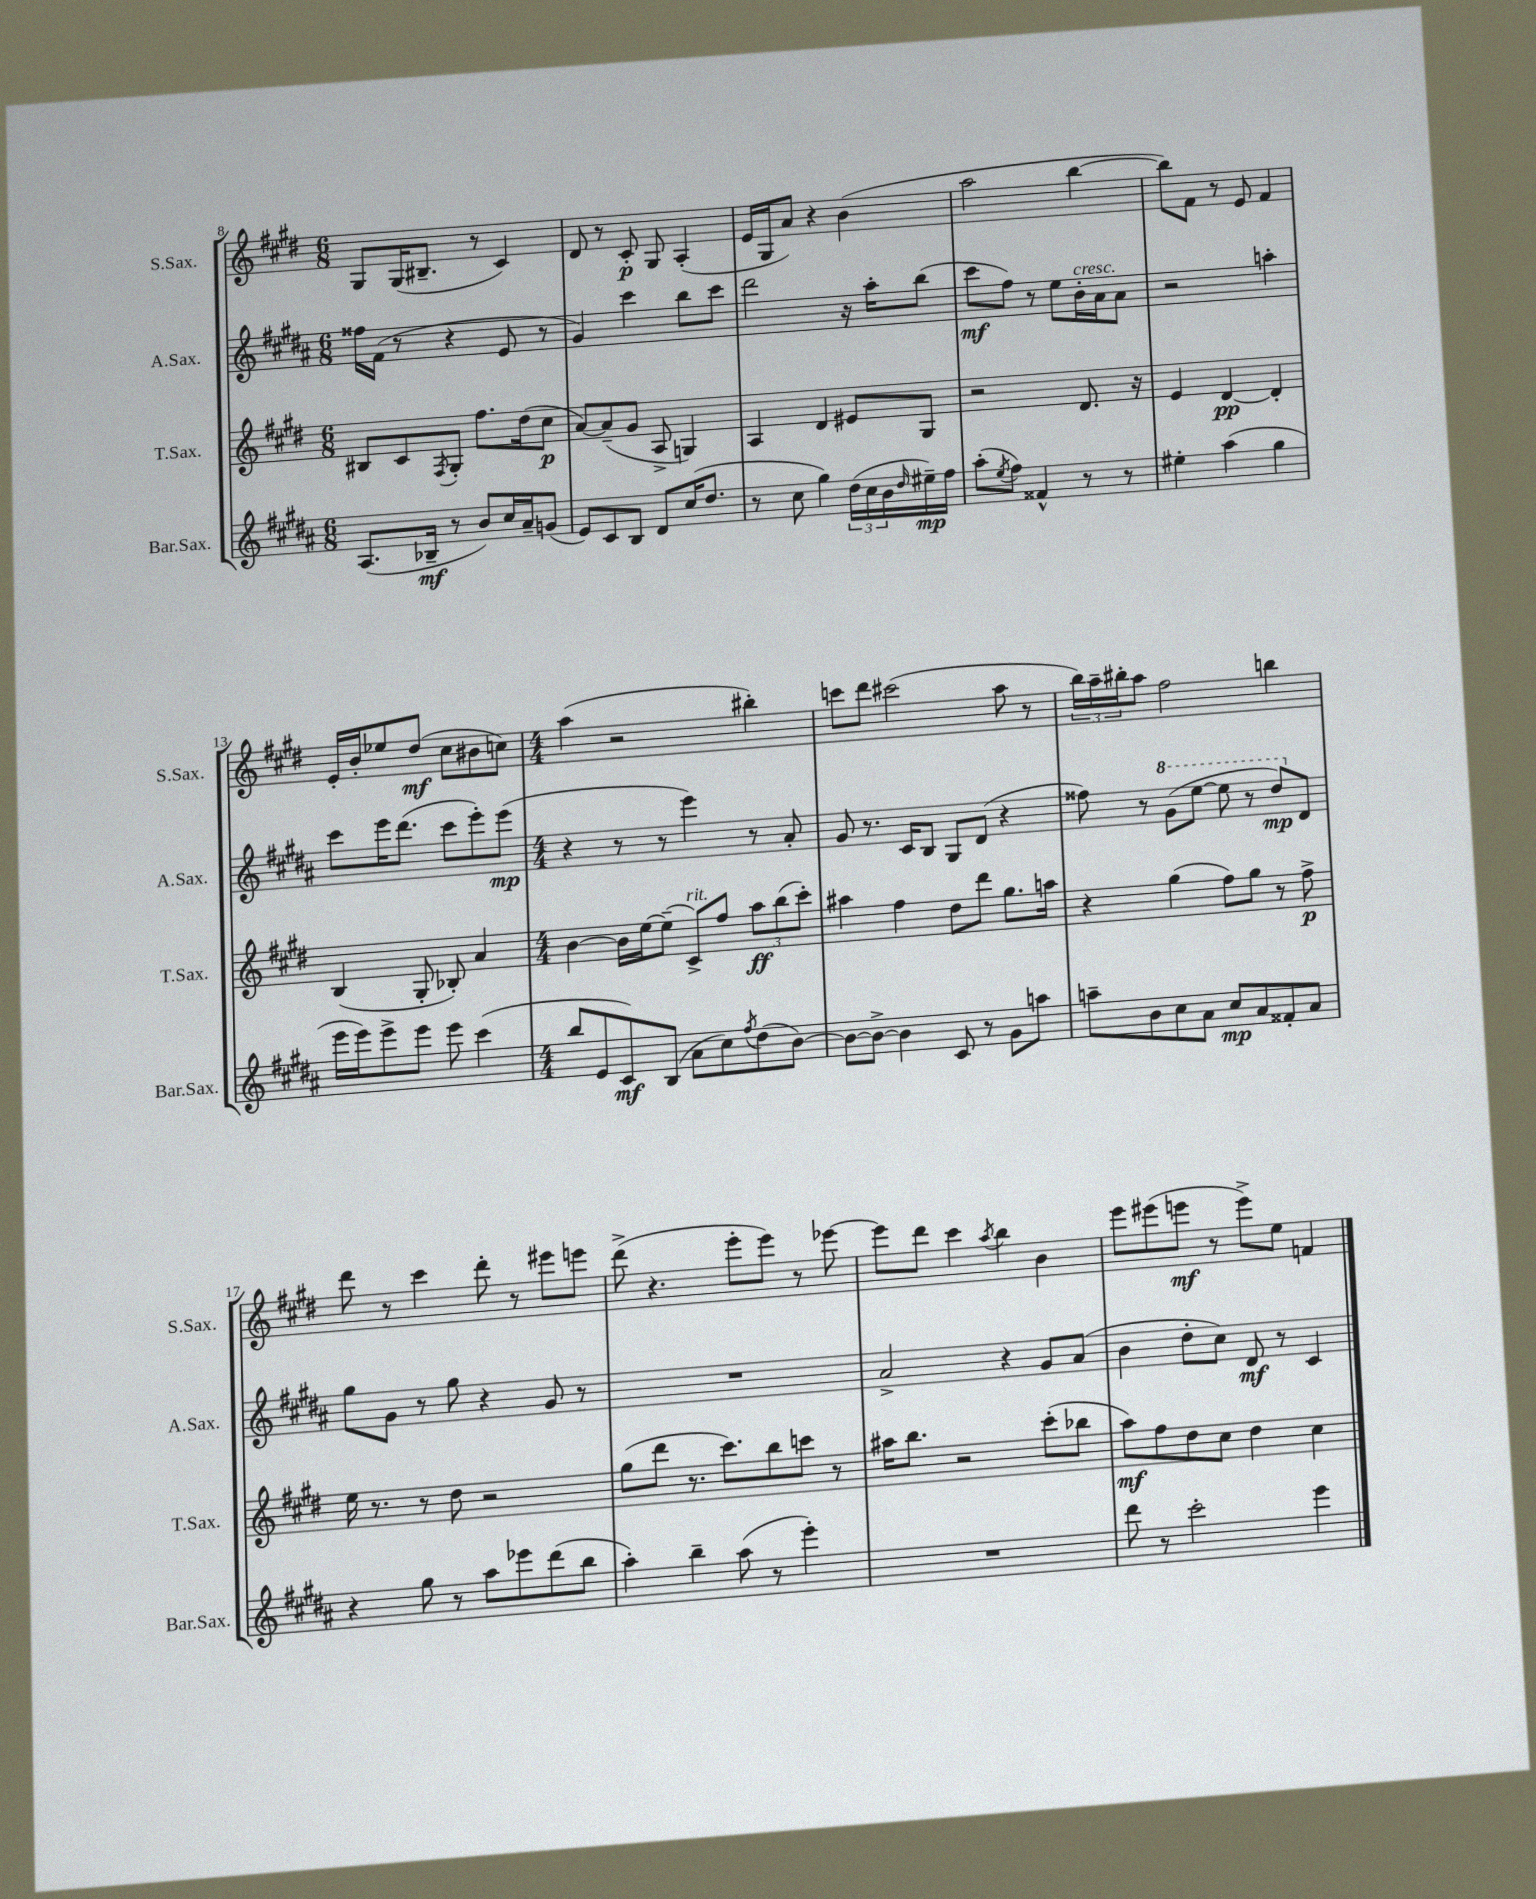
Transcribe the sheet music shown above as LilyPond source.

<<
\new StaffGroup <<
\new Staff = "s0" \with { instrumentName = "S.Sax." shortInstrumentName = "S.Sax." } {
    \clef treble \key e \major \numericTimeSignature \time 6/8
    gis8 gis16( bis8.-- r8 cis'4) |
    dis'8 r8 cis'8-.\p gis8 a4-.( |
    e'16 gis16 a'8) r4 b'4( |
    a''2 b''4~ |
    b''8) fis'8 r8 e'8 fis'4 |
    e'16-. b'16-. ees''8 dis''8\mf( cis''8 bis'8 c''8) |
    \numericTimeSignature \time 4/4 a''4( r2 bis''4-.) |
    c'''8 dis'''8 cis'''2( a''8 r8 |
    \tuplet 3/2 { b''16) a''16-- bis''16-. } a''8 fis''2 b''4 |
    dis'''8 r8 cis'''4 dis'''8-. r8 eis'''8 e'''8 |
    dis'''8->( r4. e'''8-. e'''8) r8 ees'''8~ |
    ees'''8 dis'''8 cis'''4 \acciaccatura { a''8 } b''4 b'4 |
    e'''8 eis'''8( e'''8\mf r8 e'''8->) e''8 f'4 \bar "|." |
}
\new Staff = "s1" \with { instrumentName = "A.Sax." shortInstrumentName = "A.Sax." } {
    \clef treble \key b \major \numericTimeSignature \time 6/8
    fisis''16 fis'16( r8 r4 e'8 r8 |
    gis'4) cis'''4 b''8 cis'''8 |
    dis'''2 r16 ais''16-. b''8( |
    cis'''8\mf fis''8) r8 e''8 b'16-.^\markup { \italic "cresc." } ais'16 ais'8 |
    r2 a''4-. |
    cis'''8 e'''16 dis'''8.( cis'''8 e'''8-.) e'''8\mp( |
    \numericTimeSignature \time 4/4 r4 r8 r8 e'''4) r8 ais'8-. |
    gis'8 r8. cis'16 b8 gis8 dis'8( r4 |
    fisis''8) r8 \ottava #1 gis''8( e'''8~ e'''8 r8 dis'''8\mp) \ottava #0 dis'8 |
    gis''8 gis'8 r8 gis''8 r4 gis'8 r8 |
    R1 |
    ais'2-> r4 gis'8 ais'8( |
    b'4 dis''8-. cis''8) dis'8\mf r8 cis'4 \bar "|." |
}
\new Staff = "s2" \with { instrumentName = "T.Sax." shortInstrumentName = "T.Sax." } {
    \clef treble \key e \major \numericTimeSignature \time 6/8
    bis8 cis'8 \acciaccatura { fis8 } gis8-. fis''8. dis''16( cis''8\p |
    a'8~) a'8--( gis'8 a8-> g4) |
    a4 dis'4 eis'8 gis8 |
    r2 dis'8. r16 |
    e'4 dis'4~\pp dis'4-. |
    b4( gis8-. bes8-.) a'4 |
    \numericTimeSignature \time 4/4 b'4~ b'16 e''16~ e''8--( cis'8->^\markup { \italic "rit." }) fis''8 \tuplet 3/2 { a''8\ff b''8( cis'''8-.) } |
    ais''4 fis''4 dis''8 dis'''8 gis''8. a''16 |
    r4 gis''4( fis''8) gis''8 r8 fis''8->\p |
    e''16 r8. r8 dis''8 r2 |
    gis''8( dis'''8 r8. cis'''8.) b''8 c'''8 r8 |
    ais''16 b''8. r2 cis'''8-.( bes''8 |
    a''8\mf) fis''8 dis''8 cis''8 dis''4 cis''4 \bar "|." |
}
\new Staff = "s3" \with { instrumentName = "Bar.Sax." shortInstrumentName = "Bar.Sax." } {
    \clef treble \key b \major \numericTimeSignature \time 6/8
    ais8.( bes16--\mf r8 b'8) cis''16 ais'16-- g'8( |
    e'8) cis'8 b8 dis'8 cis''16( dis''8. |
    r8 cis''8 gis''4) \tuplet 3/2 { dis''16( cis''16 b'16 } \grace { dis''16 } eis''16--\mp) fis''16 |
    ais''8-.( \acciaccatura { e''8 } fis''8) fisis'4-^ r8 r8 |
    eis''4-. ais''4( gis''4 |
    e'''16 e'''16) e'''8-> e'''8 e'''8 cis'''4( |
    \numericTimeSignature \time 4/4 b''8 e'8 cis'8\mf) b8( ais'8 cis''8) \acciaccatura { fis''8 } dis''8( b'8~) |
    b'8~ b'8~-> b'4 cis'8 r8 gis'8 a''8 |
    a''8-- b'8 cis''8 ais'8 cis''8\mp ais'8 fisis'8-. ais'8 |
    r4 gis''8 r8 ais''8 ees'''8 dis'''8( b''8 |
    ais''4-.) b''4-- ais''8( r8 e'''4-.) |
    R1 |
    dis'''8 r8 cis'''2-. e'''4 \bar "|." |
}
>>
>>
\layout { \context { \Score currentBarNumber = #8 } }
